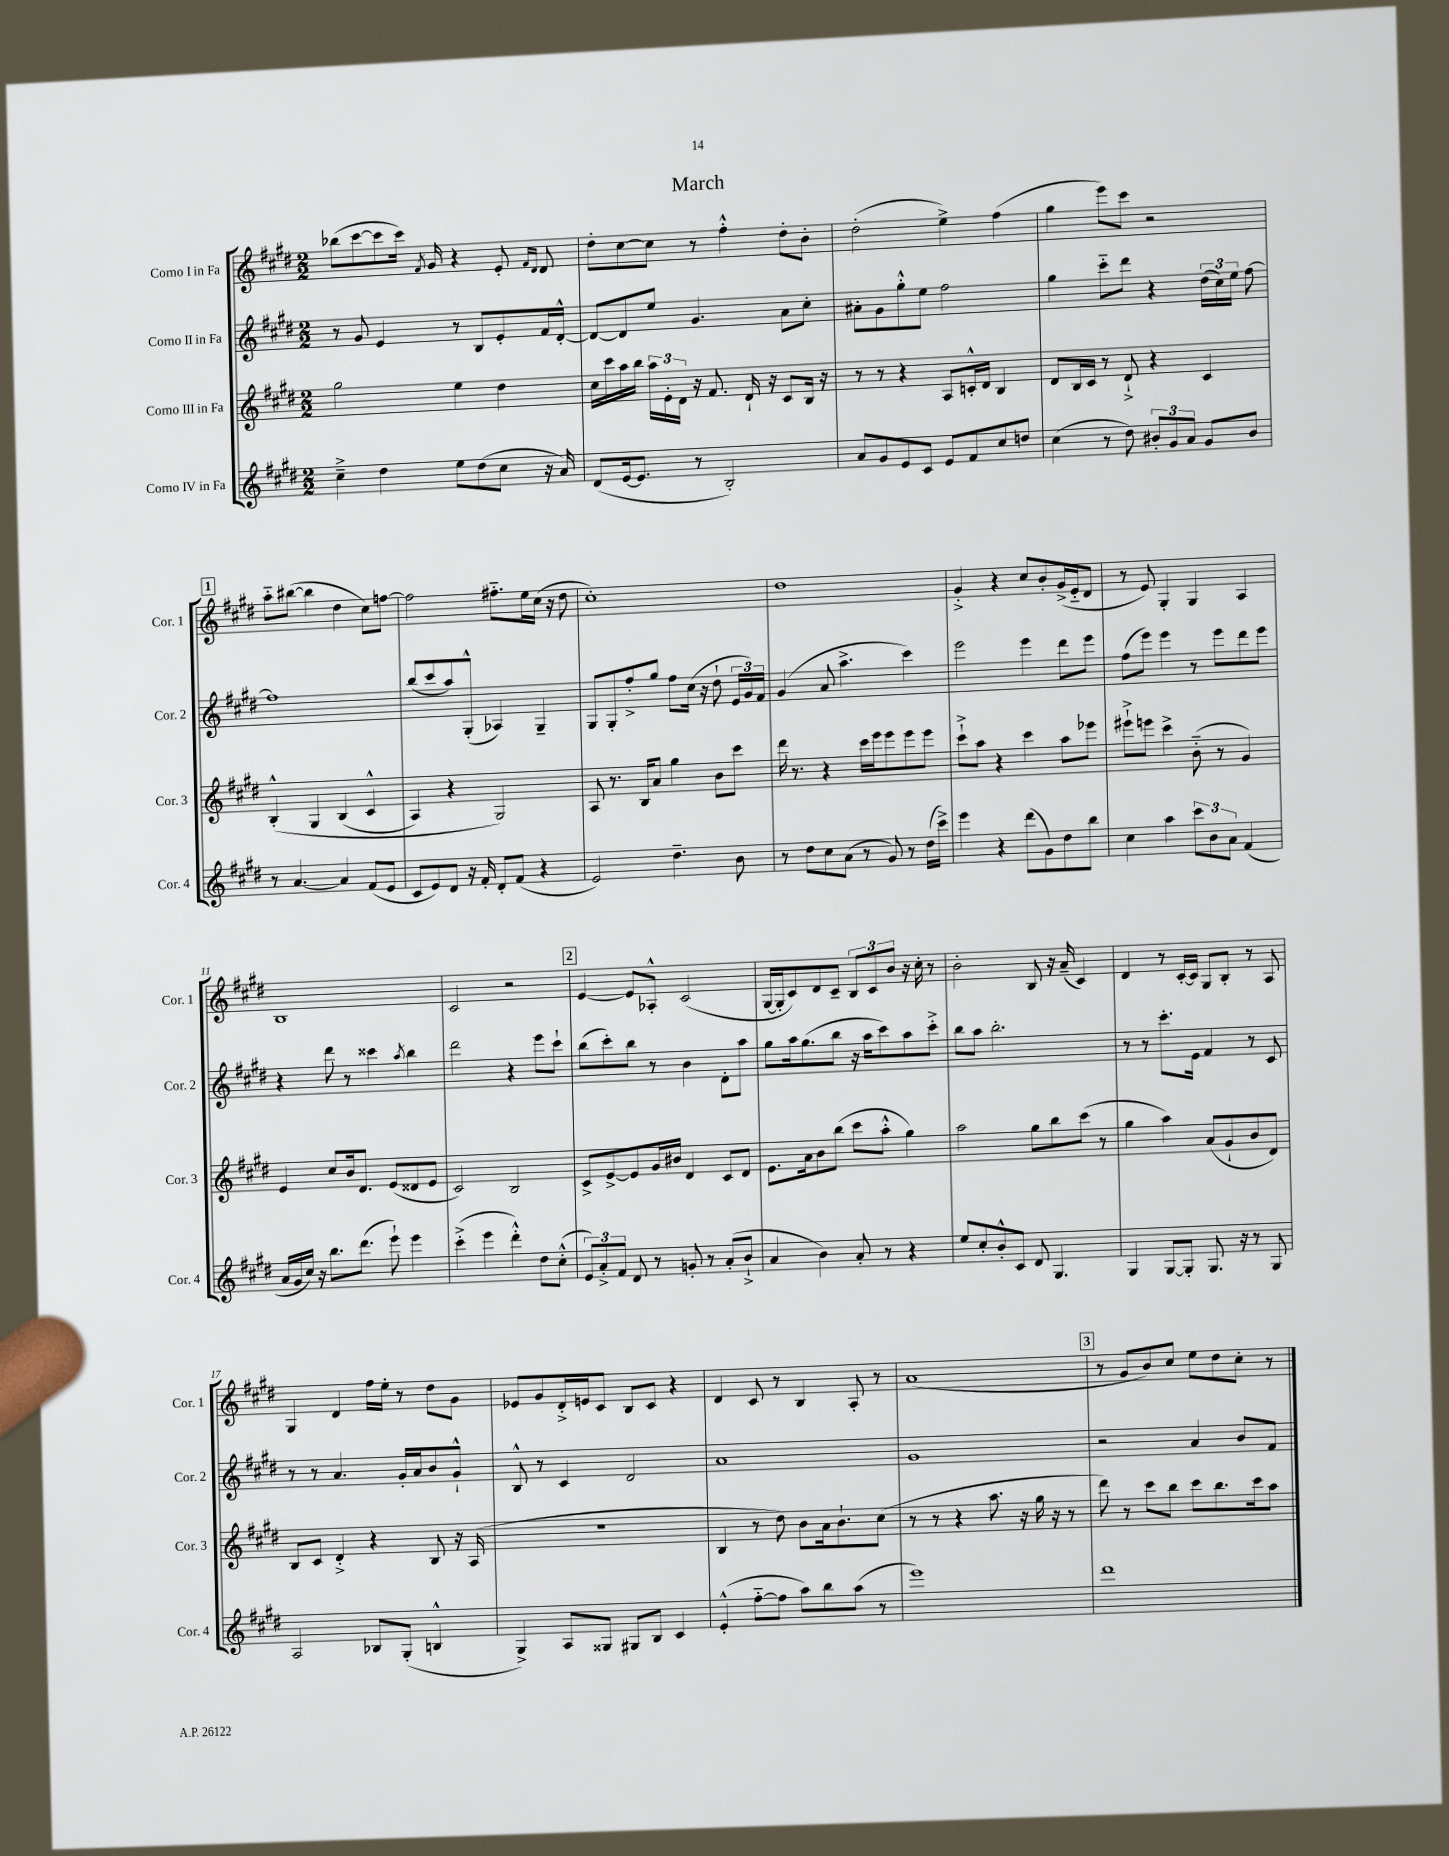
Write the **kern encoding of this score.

**kern	**kern	**kern	**kern
*staff4	*staff3	*staff2	*staff1
*clefG2	*clefG2	*clefG2	*clefG2
*k[f#c#g#d#]	*k[f#c#g#d#]	*k[f#c#g#d#]	*k[f#c#g#d#]
*M2/2	*M2/2	*M2/2	*M2/2
4cc#~^	2gg#	8r	(8bb-
.	.	8g#	[8ccc#
4dd#	.	4e	8ccc#]
.	.	.	16ccc#)
.	.	.	8qf#
.	.	.	16g#
8ee	4ee	8r	4r
(8dd#	.	8B	.
8cc#	4dd#	8e'	8e'
.	.	.	16qqf#
.	.	.	16qqd#
16r	.	16f#	8d#
16a)	.	[16d#'^^	.
=	=	=	=
(8d#	16cc#	8d#_	8dd#'
.	16ccc#	.	.
[16e	16aa	8d#]	[8cc#
8.e]	16bb	.	.
.	24aa	8ee	8cc#]
.	24e'	.	.
.	24d#	.	.
8r	16r	4.g#	8r
.	8.f#	.	.
2B')	.	.	4ff#'^^
.	16d#`	.	.
.	16r	.	.
.	8c#	8a	8dd#'
.	16B	8cc#'	8b'
.	16r	.	.
=	=	=	=
8a	8r	8a#'	(2dd#'
8g#	8r	8g#	.
8e	4r	8gg#'^^	.
8c#	.	8ee	.
8e	8A	2ff#	4ee^)
8f#	16c'^^	.	.
.	16d#	.	.
8cc#	4B	.	(4ff#
8dd	.	.	.
=	=	=	=
(4cc#	8d#	4gg#	4gg#
.	16B	.	.
.	16c#	.	.
8r	8r	8ccc#'~	8eee)
8dd#)	8d#`^	8ddd#	8ccc#
12b#'	4r	4r	2r
12g#	.	.	.
12a	.	.	.
8g#	4c#	(24dd#	.
.	.	24cc#)	.
.	.	24ee	.
8b#	.	[8ff#	.
=	=	=	=
8r	&(4B'^^	1ff#]	8aa'~
[4.a	.	.	([8bb#
.	4G#	.	4bb#]
4a]	(4B	.	4dd#
(8f#	4c#^^	.	8cc#)
8e	.	.	[8ff
=	=	=	=
8c#	4A)	(8bb	2ff]
8e)	.	8ccc#	.
8d#	4r	8aa)	.
16r	.	(8G#'^^	.
16f#'	.	.	.
8d#'	2G#&)	4A-)	8.ff#'~
(8f#	.	.	.
.	.	.	16ee
4r	.	4G#~	(16cc#
.	.	.	16r
.	.	.	8dd#
=	=	=	=
2e)	8A	8G#	1cc#')
.	8.r	8G#'	.
.	.	8ff#'^	.
.	16B	.	.
.	8a	8gg#	.
4.dd#~	4gg#	8ff#	.
.	.	(16cc#	.
.	.	16r	.
.	8b	8dd#`	.
8b	8ccc#	24e	.
.	.	24g#)	.
.	.	24f#	.
=	=	=	=
8r	16ddd#	(4g#	1dd#
.	8.r	.	.
8dd#	.	.	.
8cc#	4r	8a	.
(8a	.	4.aa^	.
8r	16ccc#	.	.
.	16eee	.	.
8g#)	8eee	.	.
8r	8eee	4ccc#)	.
(16dd#	8eee	.	.
16ccc#^)	.	.	.
=	=	=	=
4eee	8ccc#`^	2eee	4g#'^
.	8aa	.	.
4r	4r	.	4r
(8ddd#	4ccc#	4eee	8cc#
8g#)	.	.	8b'
8dd#	8aa	8ddd#	(16g#^
.	.	.	16e'~
8bb	8eee-	8eee	8d#
=	=	=	=
4cc#	8eee#`^	(8ff#	8r
.	8eee	8eee)	8e)
4aa	4ccc#^	4eee	4G#'
12ccc#	(8b'~	8r	4G#
12b	.	.	.
.	8r	8eee	.
12a	.	.	.
(4f#	4g#)	8ddd#	4A
.	.	8eee	.
=	=	=	=
16a	4e	4r	1B
16g#	.	.	.
16cc#)	.	.	.
16r	.	.	.
8.bb	8cc#	8ddd#	.
.	16b	8r	.
(8.ddd#	8.d#	.	.
.	.	4ccc##	.
8eee`)	(8e	.	.
.	.	8qaa	.
4eee	8d##	4bb	.
.	8e	.	.
=	=	=	=
(4ccc#'^	2c#)	2ddd#	2c#
4eee	.	.	.
4ddd#'^^)	2B	4r	2r
8dd#	.	8eee	.
(8cc#'^^	.	8ccc#`	.
=	=	=	=
12e)	8c#^	(8bb	[4e
12a'^	.	.	.
.	[8e^	8ccc#')	.
12f#	.	.	.
8d#	8e]	8bb	8e]
8r	16g#	8r	8A-'^^
.	16b#	.	.
8g'	4d#	4b	(2c#
8r	.	.	.
(8a'	8c#	8d#'	.
8b`^	8d#	8aa	.
=	=	=	=
4a	8.e	8gg#	[16G#
.	.	.	16G#']
.	.	16aa	8c#)
.	16a	(8.gg#	.
4b)	8b	.	8d#
.	(8bb	8bb	8c#~
8a'	8ccc#	16r	12B
.	.	16aa	.
.	.	.	12c#
8r	8aa'^^	8ccc#)	.
.	.	.	12b
4r	4gg#)	8aa	16r
.	.	.	16cc#'
.	.	8ccc#'^	8r
=	=	=	=
8ee	2aa	8bb	2b'
8cc#'	.	8aa	.
8b'^^	.	2.bb'	.
8c#	.	.	.
8d#	8gg#	.	8B
4.G#	8bb	.	16r
.	.	.	(16a~
.	(8ccc#	.	4c#)
.	8r	.	.
=	=	=	=
4G#	4gg#	8r	4d#
.	.	8r	.
[8G#	4aa)	8.ccc#'	8r
8G#']	.	.	[16c#'
.	.	16e	16c#]
8.G#	(8a	4f#	8G#
.	8g#`	.	8B'
16r	.	.	.
8r	8b	8r	8r
8G#	8d#)	8c#	8A
=	=	=	=
2A	8B	8r	4G#
.	8c#	8r	.
.	4d#'^	4.a	4d#
8B-	4r	.	16ff#
.	.	.	16ee'
(8G#'	.	16g#'	8r
.	.	16a	.
4B^^	8B	8b	8dd#
.	16r	8g#`^^	8g#
.	(16A	.	.
=	=	=	=
4G#^)	1r	8B^^	8e-
.	.	8r	8g#
8A	.	4c#	16d#'^
.	.	.	16e
8G##	.	.	8c#
8G#	.	2d#	8B
8B	.	.	8c#
4c#	.	.	4r
=	=	=	=
(4e'^^	4B	1a	4d#
[8ff#'~	8r	.	8c#
8ff#]	8dd#)	.	8r
8aa)	8b	.	4B
8bb	16a	.	.
.	8.b`	.	.
(8aa	.	.	8A'
8r	(8cc#	.	8r
=	=	=	=
1eee)	8r	1g#	(1a
.	8r	.	.
.	4r	.	.
.	8.aa	.	.
.	16r	.	.
.	16gg#	.	.
.	16r	.	.
.	8r	.	.
=	=	=	=
1ddd#	8ddd#)	2r	8r
.	8r	.	8g#
.	8ccc#	.	8b)
.	8bb	.	8cc#
.	8ccc#	4a	8ee
.	8.bb	.	8dd#
.	.	8b	8cc#'
.	16ccc#	.	.
.	8aa	8f#	8r
==	==	==	==
*-	*-	*-	*-
